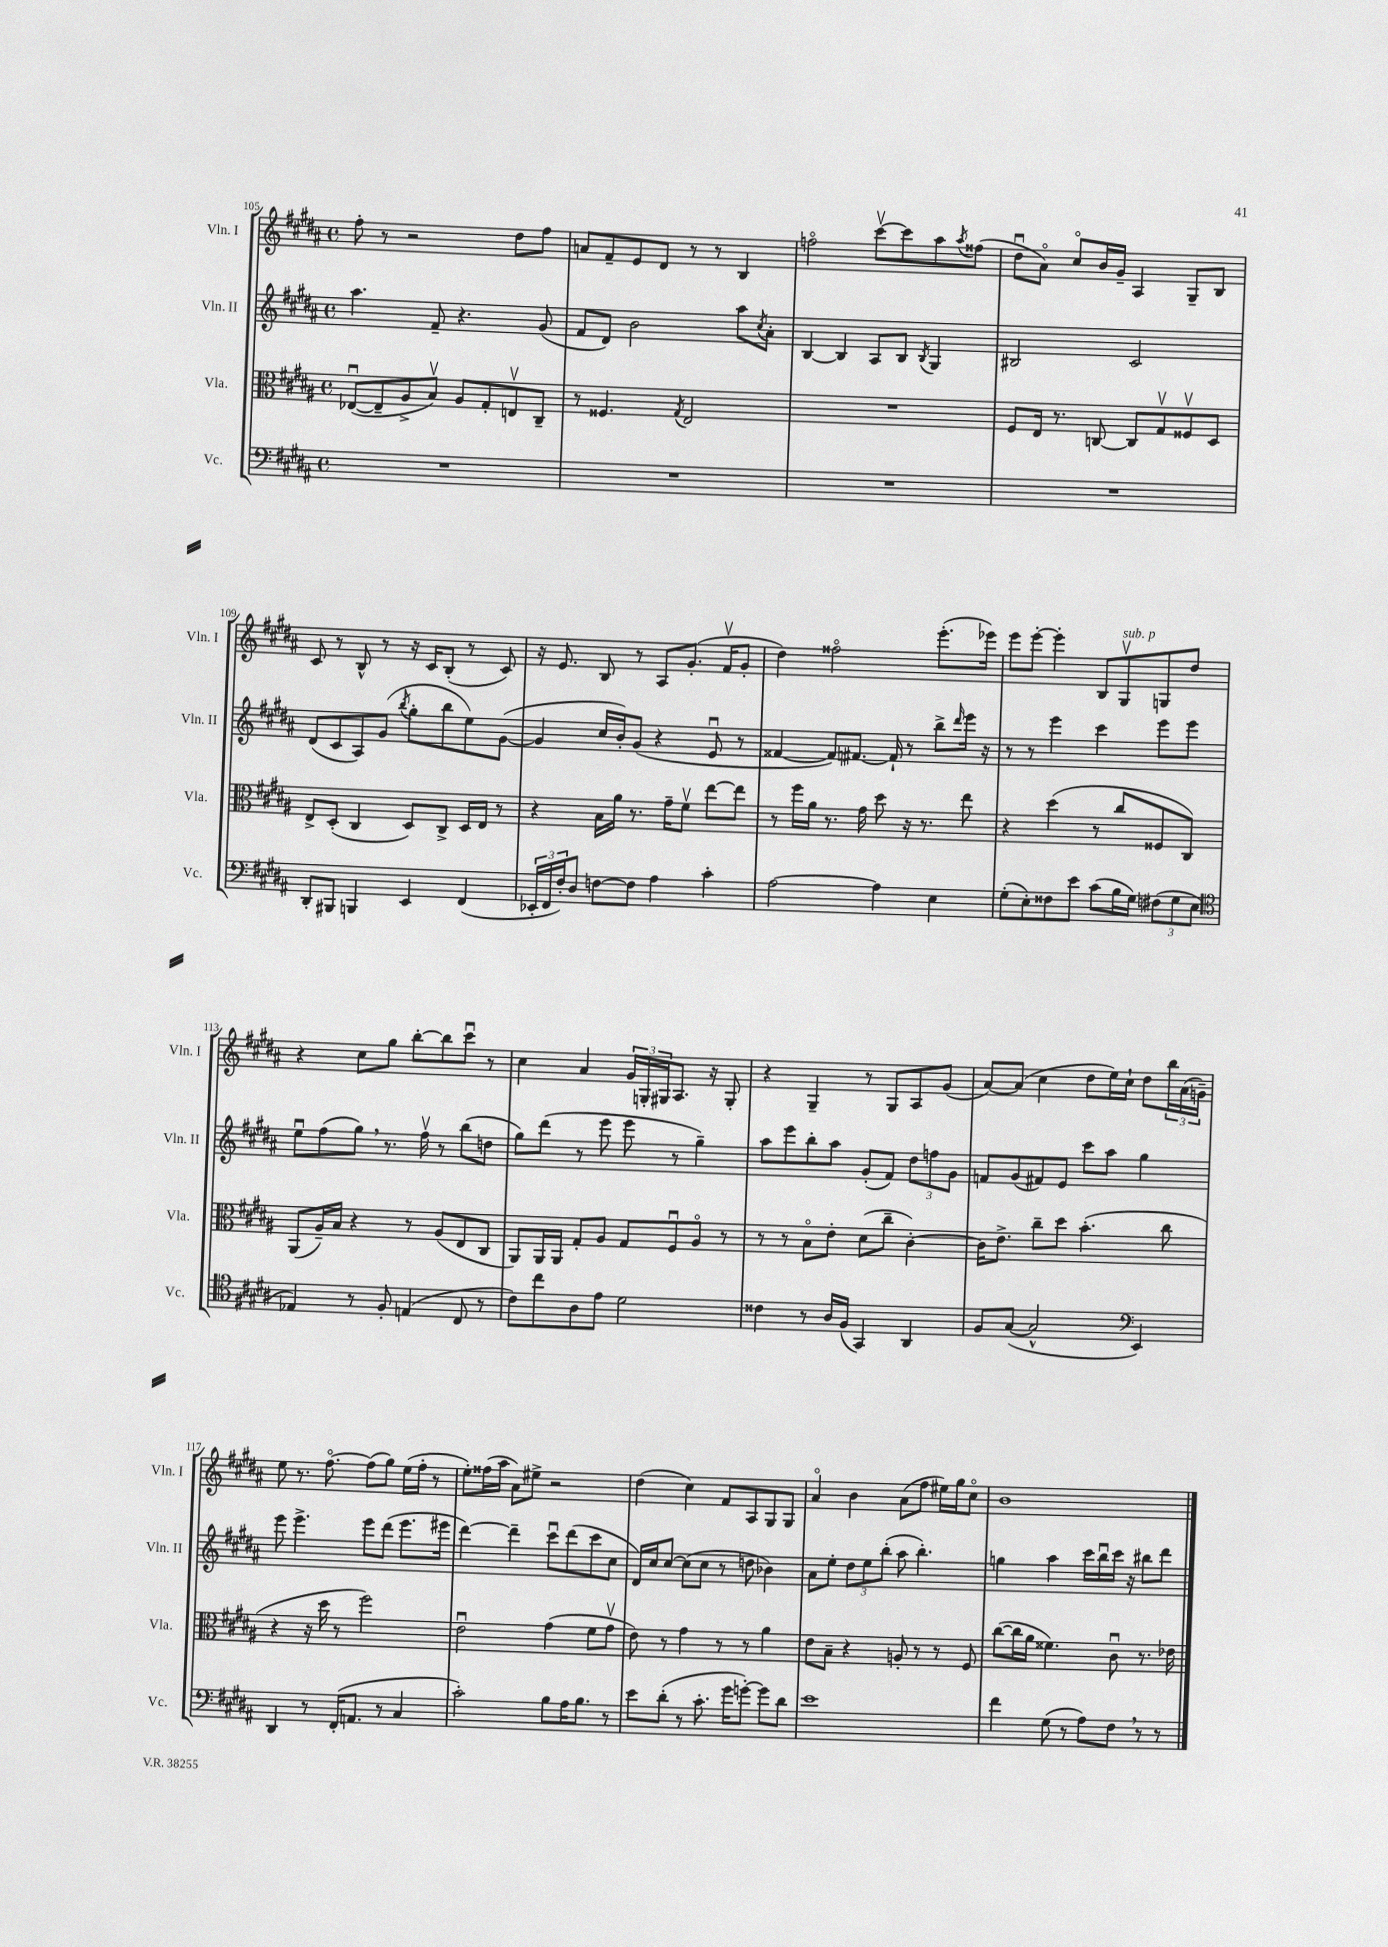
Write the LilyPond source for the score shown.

<<
\new StaffGroup <<
\new Staff = "s0" \with { instrumentName = "Vln. I" shortInstrumentName = "Vln. I" } {
    \clef treble \key b \major \defaultTimeSignature \time 4/4
    fis''8-. r8 r2 dis''8 fis''8 |
    a'8 fis'8-- e'8 dis'8 r8 r8 b4 |
    f''2\flageolet cis'''8~\upbow cis'''8 ais''8 \acciaccatura { ais''8 } fisis''8( |
    dis''8\downbow ais'8\flageolet) cis''8\flageolet b'16 gis'16-- ais4 gis8-- b8 |
    cis'8 r8 b8-^ r8 r16 cis'16 b8-.( r8 cis'8) |
    r16 e'8. b8 r8 ais8 gis'8.-.( fis'16\upbow gis'8-. |
    dis''4) fisis''2\flageolet e'''8.-.( ees'''16) |
    e'''8 e'''8~-. e'''4-. b8 gis8\upbow^\markup { \italic "sub. p" } g8 dis''8 |
    r4 cis''8 gis''8 b''8~-. b''8 cis'''8\downbow r8 |
    cis''4 ais'4 \tuplet 3/2 { gis'16 g16-. gis16 } ais8. r16 gis8-. |
    r4 gis4-- r8 gis8 ais8 gis'8( |
    ais'8~) ais'8( cis''4 dis''8 e''16) cis''16-! dis''8 \tuplet 3/2 { b''16 ais'16( g'16--) } |
    e''8 r8. fis''8.~\flageolet fis''8( gis''8) e''16( fis''16-. r8 |
    e''8-.) fisis''16( ais''16 ais'8) eis''8-> r2 |
    dis''4( cis''4) fis'8 ais8 gis8 gis8 |
    ais'4\flageolet b'4 ais'8( fis''8 eis''16) gis''16 cis''8\flageolet |
    b'1 \bar "|." |
}
\new Staff = "s1" \with { instrumentName = "Vln. II" shortInstrumentName = "Vln. II" } {
    \clef treble \key b \major \defaultTimeSignature \time 4/4
    ais''4. fis'8-- r4. gis'8( |
    fis'8 dis'8) b'2 ais''8 \acciaccatura { cis''8 } ais'8-. |
    b4~ b4 ais8 b8 \acciaccatura { b8 } gis4 |
    bis2 cis'2 |
    dis'8( cis'8 ais8) gis'8( \acciaccatura { b''8 } gis''8-. b''8 e''8) gis'8~( |
    gis'4 cis''16 b'16-.) gis'8( r4 e'8\downbow r8 |
    fisis'4~ fisis'8) fis'8.~ fis'16-! r8 b''8-> \grace { dis'''16 } e'''16 r16 |
    r8 r8 e'''4 cis'''4 e'''8 e'''8 |
    e''8\downbow fis''8( gis''8) \breathe r8. fis''16\upbow r8 b''8( d''8 |
    gis''8) dis'''8( r8 e'''8 e'''8 r8 gis''4--) |
    ais''8 e'''8 b''8-. ais''8 gis'8-.( fis'8) \tuplet 3/2 { dis''8 f''8 gis'8 } |
    f'8 gis'8( fis'8) e'8 cis'''8 ais''8 gis''4 |
    e'''8 e'''4.-> e'''8 dis'''8( e'''8. eis'''16 |
    dis'''4~) dis'''4-- cis'''8\downbow dis'''8( cis'''8 cis''8 |
    dis'16) cis''16 cis''8~ cis''8( cis''8 r8 d''8 bes'4) |
    ais'8 e''8-. \tuplet 3/2 { dis''8 e''8 b''8-.( } ais''8 b''4.-.) |
    g''4 ais''4 cis'''16 b''16\downbow cis'''16 r16 bis''8 dis'''8 \bar "|." |
}
\new Staff = "s2" \with { instrumentName = "Vla." shortInstrumentName = "Vla." } {
    \clef alto \key b \major \defaultTimeSignature \time 4/4
    ees8~\downbow( ees8-- ais8-> b8\upbow) ais8 gis8-. e8\upbow cis8-- |
    r8 fisis4. \acciaccatura { gis8 } e2 |
    R1 |
    fis8 e16 r8. c8~ c8 gis8\upbow fisis8\upbow dis8 |
    e8-> dis8-.( cis4 dis8) cis8-> dis16 e16 r8 |
    r4 b16 ais'16 r8. gis'16-- fis'8\upbow e''8~ e''8 |
    r8 fis''16 ais'16 r8. gis'16 dis''8 r16 r8. e''8 |
    r4 dis''4( r8 cis''8 fisis8 cis8) |
    ais,8( ais16--) b16 r4 r8 ais8( e8 cis8 |
    ais,8) ais,16 ais,16 gis8-. ais8 gis8 fis8\downbow ais8\flageolet r8 |
    r8 r8 b8\flageolet e'8-. dis'8( cis''8-- cis'4~-.) |
    cis'16 e'8.-> cis''8-- dis''8 b'4.-.( cis''8 |
    r4 r16 dis''16 r8 fis''2) |
    e'2\downbow gis'4( fis'8 gis'8\upbow |
    e'8) r8 gis'4 r8 r8 ais'4 |
    e'8 b8-- r4 a8-. r8 r8 fis8 |
    cis''8~( cis''16 ais'16 fisis'4.) cis'8\downbow r8. ees'16 \bar "|." |
}
\new Staff = "s3" \with { instrumentName = "Vc." shortInstrumentName = "Vc." } {
    \clef bass \key b \major \defaultTimeSignature \time 4/4
    R1 |
    R1 |
    R1 |
    R1 |
    dis,8-. bis,,8 b,,4 e,4 fis,4( |
    \tuplet 3/2 { ees,16-. fis,16 fis16-.) } dis8 f8~ f8 ais4 cis'4-. |
    ais2~ ais4 e4 |
    gis8-.( e8-.) fisis8 e'8 cis'8( b16 gis16) \tuplet 3/2 { fis8( gis8 e8 } |
    \clef tenor ees4) r8 fis8-. e4( cis8 r8 |
    cis'8) cis''8 ais8 e'8 dis'2 |
    cisis'4 r8 ais16 fis16( gis,4) ais,4 |
    fis8 gis8~( gis2-^ \clef bass e,4) |
    dis,4 r8 fis,16-.( a,8. r8 cis4 |
    cis'2-.) b8 ais16 b8. r8 |
    e'8 dis'8-.( r8 cis'8.-. gis'16 g'8~-.) g'8 dis'8 |
    e'1 |
    fis'4 gis8( r8 ais8) fis8 \breathe r8 r8 \bar "|." |
}
>>
>>
\layout { \context { \Score currentBarNumber = #105 } }
